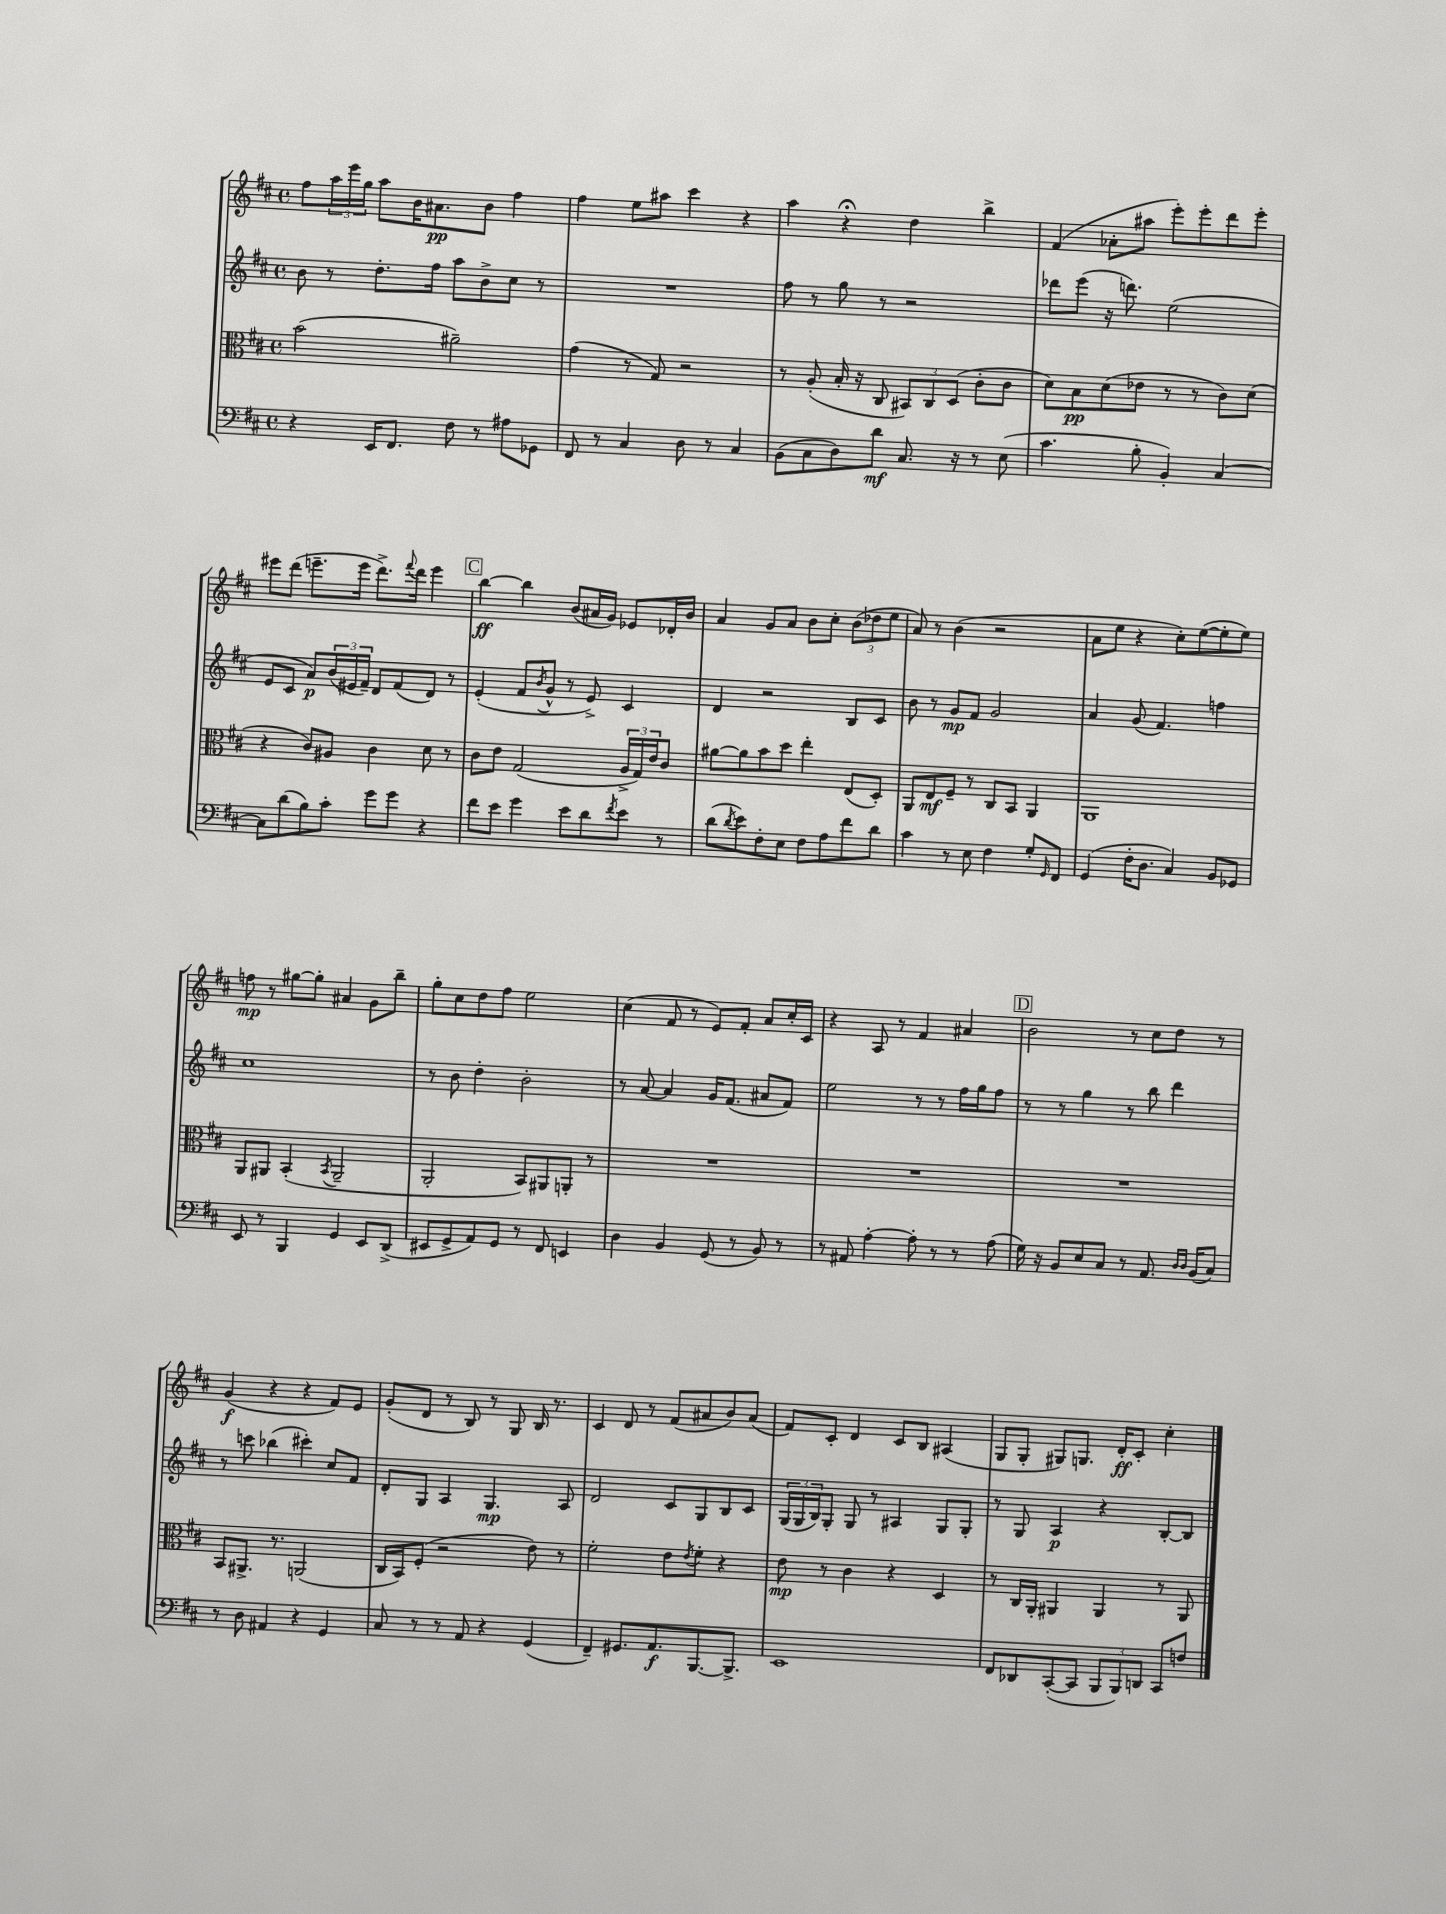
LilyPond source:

<<
\new StaffGroup <<
\new Staff = "s0" {
    \clef treble \key d \major \defaultTimeSignature \time 4/4
    fis''8 \tuplet 3/2 { a''16 e'''16 g''16 } a''8 b'16 ais'8.\pp b'8 fis''4 |
    fis''4 e''8 ais''8 cis'''4 r4 |
    a''4 r4\fermata d''4 b''4-> |
    fis'4( aes'8-. ais''8 e'''8-.) e'''8-. d'''8 e'''8-. |
    eis'''8 d'''8( e'''8.-- e'''16 d'''8.->) \appoggiatura { fis'''8 } d'''16 e'''4 |
    \mark \markup { \box "C" } b''4~\ff b''4 b'8( ais'16 g'16) ees'8 des'16-. b'16 |
    a'4 g'8 a'8 b'8 cis''8-. \tuplet 3/2 { b'8( des''8 e''8 } |
    a'8) r8 b'4( r2 |
    a'8 e''8 r4 cis''8-.) e''8~( e''8-. e''8) |
    f''8\mp r8 gis''8~ gis''8-. ais'4 g'8 b''8-- |
    g''8-. cis''8 d''8 fis''8 e''2 |
    cis''4( fis'8 r8 e'8) fis'8-. a'8 cis''16-. cis'16 |
    r4 a8 r8 fis'4 ais'4 |
    \mark \markup { \box "D" } b'2 r8 cis''8 d''8 r8 |
    g'4\f( r4 r4 fis'8) e'8 |
    g'8-.( d'8 r8 b8) r8 g8 b16 r8. |
    cis'4 d'8 r8 fis'8( ais'8 b'8) ais'8( |
    fis'8) cis'8-. d'4 cis'8 b8 ais4( |
    g8 g8-. gis8) g8. d'16-.\ff cis'8-. cis''4-. \bar "|." |
}
\new Staff = "s1" {
    \clef treble \key d \major \defaultTimeSignature \time 4/4
    b'8 r8 d''8.-. fis''16 a''8 b'8-> cis''8 r8 |
    R1 |
    fis''8 r8 g''8 r8 r2 |
    des'''8 e'''8( r16 d'''8.) e''2( |
    e'8 cis'8 a'8\p) \tuplet 3/2 { b'16( eis'16 fis'16--) } d'8 fis'8( d'8) r8 |
    \mark \markup { \box "C" } e'4-.( fis'8 \acciaccatura { b'8 } g'8-^ r8 e'8->) cis'4 |
    d'4 r2 b8 cis'8 |
    b'8 r8 g'8\mp fis'8 g'2 |
    a'4 g'8( fis'4.) f''4 |
    cis''1 |
    r8 b'8 d''4-. b'2-. |
    r8 a'8~ a'4 g'16 fis'8.( ais'8 fis'8) |
    e''2 r8 r8 fis''16 g''16 fis''8 |
    \mark \markup { \box "D" } r8 r8 g''4 r8 b''8 d'''4 |
    r8 c'''8 bes''4( cis'''4-.) cis''8 fis'8 |
    d'8-. g8 a4 g4.\mp a8 |
    d'2 cis'8 g8 b8 cis'8 |
    \tuplet 3/2 { g16( g16 b16) } g8-. g8 r8 ais4 g8 g8-. |
    r8 g8 a4\p r4 b8~-. b8 \bar "|." |
}
\new Staff = "s2" {
    \clef alto \key d \major \defaultTimeSignature \time 4/4
    b'2( ais'2--) |
    g'4( r8 g8) r2 |
    r8 a8-.( b16-. r16 cis8 \tuplet 3/2 { bis,8) cis8 d8( } cis'8-. cis'8 |
    d'8) b8\pp d'8( ees'8 r8 r8 cis'8) d'8( |
    r4 cis'8) ais8 cis'4 d'8 r8 |
    \mark \markup { \box "C" } cis'8 e'8 g2( \tuplet 3/2 { a16-> g16) e'16 } cis'8 |
    ais'8~ ais'8 b'8 d''8 e''4-. e8( d8-.) |
    a,8 e8\mf fis8-- r8 cis8 b,8 a,4 |
    a,1 |
    a,8 ais,8 b,4-.( \acciaccatura { b,8 } ais,2-- |
    a,2-. b,8) ais,8 a,8-. r8 |
    R1 |
    R1 |
    \mark \markup { \box "D" } R1 |
    b,8 ais,8.-> r8. a,2( |
    cis16 b,16) fis8-.( r2 e'8) r8 |
    fis'2-. e'8 \acciaccatura { e'8 } fis'8-. r4 |
    e'8\mp r8 cis'4 r4 d4 |
    r8 cis16 a,16-. ais,4 ais,4 r8 ais,8 \bar "|." |
}
\new Staff = "s3" {
    \clef bass \key d \major \defaultTimeSignature \time 4/4
    r4 e,16 fis,8. fis8 r8 ais8 ges,8 |
    fis,8 r8 cis4 d8 r8 cis4 |
    b,8( cis8 d8) d'8\mf cis8. r16 r8 e8( |
    cis'4. b8-. b,4-.) cis4~ |
    cis8 d'8( b8) cis'8-. g'8 g'8 r4 |
    \mark \markup { \box "C" } fis'8 e'8 g'4 e'8 d'8 \acciaccatura { fis'8 } e'8 r8 |
    d'8( \acciaccatura { d'8 } e'8) fis8-. e8 fis8 a8 fis'8 d'8 |
    cis'4 r8 e8 fis4 g8-. \grace { g,16 } fis,8 |
    g,4( fis16-. d8. cis4) b,8 ges,8 |
    e,8 r8 b,,4 g,4 e,8 d,8->( |
    eis,8 g,8-> a,8) g,8 r8 fis,8 e,4 |
    d4 b,4 g,8( r8 b,8) r8 |
    r8 ais,8 a4~-. a8-. r8 r8 a8( |
    \mark \markup { \box "D" } g16) r16 b,8 e8 cis8 r8 a,8. \grace { d16 d16 } b,16( cis8) |
    r8 d8 ais,4 r4 g,4 |
    cis8 r8 r8 a,8 r4 g,4( |
    fis,4--) gis,8. a,8.\f b,,8.~ b,,8.-> |
    e,1 |
    fis,8 des,8 cis,8~-.( cis,8 \tuplet 3/2 { b,,8 b,,8) d,8 } cis,8 f8 \bar "|." |
}
>>
>>
\layout { \context { \Score \remove "Bar_number_engraver" } }
